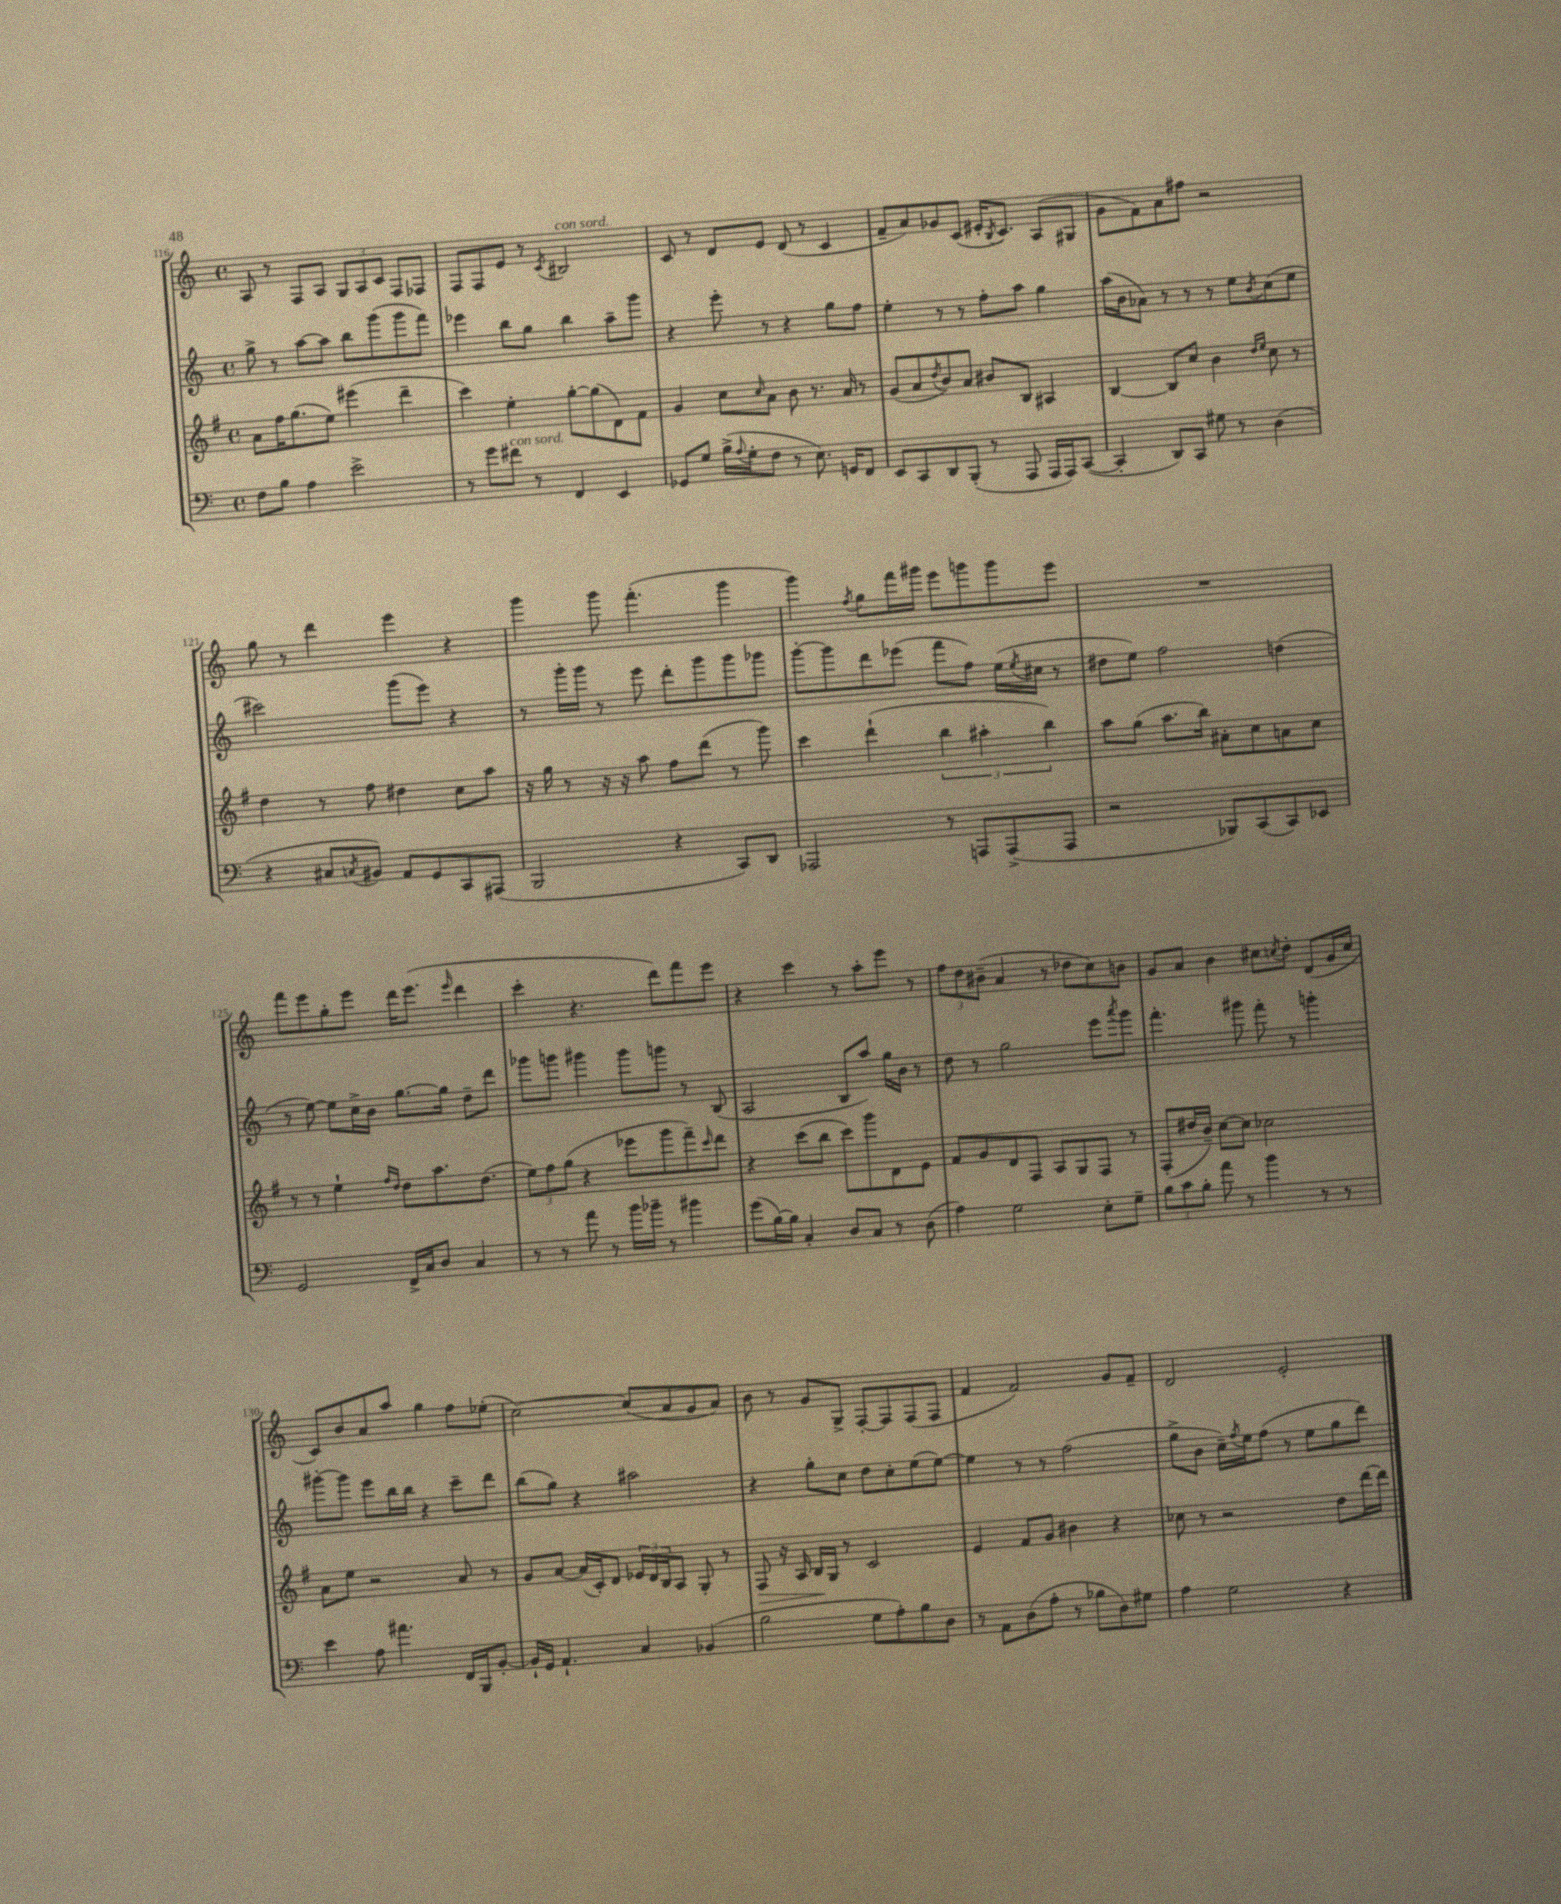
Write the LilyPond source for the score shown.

<<
\new StaffGroup <<
\new Staff = "s0" {
    \clef treble \key c \major \defaultTimeSignature \time 4/4
    a8 r8 f8 a8 \tuplet 3/2 { g8 a8 c'8 } f8 fes8 |
    f8 f8 e'8 r8 \acciaccatura { c'8 } bis2^\markup { \italic "con sord." } |
    c'8 r8 d'8 e'8 d'8( r8 c'4 |
    f'8-- a'8) ges'8 c'8( eis'16-. \acciaccatura { b8 } c'8.) a8( gis8 |
    g'8 f'8) a'8 fis''8 r2 |
    g''8 r8 d'''4 e'''4 r4 |
    g'''4 g'''8 f'''4.-.( g'''4 |
    g'''4) \acciaccatura { f''8 } g''8 f'''16 gis'''16 e'''8 g'''8 g'''8 e'''8 |
    R1 |
    f'''8 e'''8 g''8-. e'''8 d'''16 e'''8.( \grace { e'''16 } d'''4 |
    c'''4-. r4. d'''8) f'''8 e'''8 |
    r4 c'''4 r8 a''8-. e'''8 r8 |
    \tuplet 3/2 { f''8 d''8 bis'8--( } a'4 r8 des''8 c''8) b'8 |
    g'8 a'8 b'4 cis''8 \acciaccatura { c''8 } d''8-. d'8( g'16 c''16 |
    c'8) b'8 a'8 a''8 g''4 f''8 ees''8-.( |
    c''2~) c''8( a'8 g'8 a'8) |
    b'8 r8 g'8 g8-> f8~-. f8 f8( f8 |
    f'4 f'2) g'8 f'8-- |
    d'2 e'2-. \bar "|." |
}
\new Staff = "s1" {
    \clef treble \key c \major \defaultTimeSignature \time 4/4
    g''8-> r8 a''8~ a''8 b''8 g'''8( g'''8 f'''8) |
    ees'''4 b''8 g''8 b''4 a''8-- g'''8 |
    r4 e'''8-. r8 r4 g''8 f''8 |
    e''4-. r8 r8 f''8-. a''8 g''4 |
    a''16( b'16 aes'8) r8 r8 r8 e''8 \acciaccatura { b'8 } c''8( e''8 |
    cis'''2) g'''8( e'''8) r4 |
    r8 g'''16-. g'''16 r8 e'''8 d'''8-. g'''8 g'''8 ges'''8 |
    g'''8~-. g'''8 d'''8 ees'''8( f'''8 f''8) e''16( \acciaccatura { e''8 } cis''16 r8 |
    dis''8 e''8) f''2 d''4( |
    r8 e''8~) e''8 c''16-> b'16 g''8.~ g''16 d''8-- d'''8 |
    ges'''8 g'''8 gis'''4 gis'''8 g'''8 r8 b8( |
    a2 b8 a''8) g''16 b'16 r8 |
    d''8 r8 g''2 e'''8 \acciaccatura { a'''8 } g'''8 |
    f'''4.-. gis'''8 f'''8-. r8 g'''4-. |
    gis'''8~-. gis'''8 e'''8 b''16 b''16 r4 c'''8-- d'''8 |
    b''8( g''8) r4 ais''2 |
    r4 g''8-. c''8 d''8 c''8-. e''8( e''8~) |
    e''4 r8 r8 f''2( |
    g''8-> b'8 c''16--) \acciaccatura { f''8 } e''16 f''8( r8 e''8 g''8 d'''8) \bar "|." |
}
\new Staff = "s2" {
    \clef treble \key g \major \defaultTimeSignature \time 4/4
    a'8 fis''16 g''8.( e''8) eis'''4( d'''4-- |
    c'''4) e''4-. g''8~-. g''8( d'8) fis'8 |
    g'4 c''8 \grace { c''16 } a'8 b'8 r8. a'16 r8 |
    g'8( a'8 \acciaccatura { d''8 } b'8) a'8 bis'8 b8 ais4 |
    b4~ b8 c''8 b'4 \grace { d''16 e''16 } c''8 r8 |
    d''4 r8 fis''8 dis''4 c''8 a''8 |
    r16 g''16 r8 r16 r16 a''8 fis''8 d'''8( r8 g'''8) |
    c'''4 d'''4-!( \tuplet 3/2 { b''4 ais''4-. b''4) } |
    a''8 g''8( a''8. b''16) ais'8-. c''8 a'8 c''8 |
    r8 r8 e''4-! \grace { fis''16 d''16 } d''8 a''8. d''8.( |
    \tuplet 3/2 { e''8) fis''8 g''8( } r4 ees'''8 g'''8 fis'''8--) \grace { c'''16 } d'''8 |
    r4 c'''8( b''8 c'''8) g'''8 d'8 e'8 |
    fis'8 g'8 d'8 fis8 a8 g8 fis8 r8 |
    fis8-.( dis''16 b'16--) c''8~ c''8 ces''2 |
    a'8 e''8 r2 a'8 r8 |
    g'8 a'8~ a'16( c'16-.) d'8 \tuplet 3/2 { ees'16 d'16 b16 } a8 g8-. r8 |
    fis8\> r16 a16 b16\! g16 r8 c'2 |
    e'4 fis'8 g'8 bis'4 r4 |
    ces''8 r8 r2 d''8 d'''16~ d'''16 \bar "|." |
}
\new Staff = "s3" {
    \clef bass \key c \major \defaultTimeSignature \time 4/4
    f8 b8 a4 e'2-> |
    r8 g'8 fis'8^\markup { \italic "con sord." } r8 f,4 e,4 |
    ges,8 g8 b16->( \appoggiatura { a8 } g16-. f8 r8 e8.) g,16 f,8 |
    e,8 c,8 d,8 b,,8-.( r8 a,,8 a,,16 a,,16) c,8~( |
    c,4-. d,8) c,8 gis8 r8 d4( |
    r4 cis8 \acciaccatura { c8 } bis,8) a,8 g,8 c,8 ais,,8( |
    b,,2 r4 c,8) d,8 |
    aes,,2 r8 a,,8 a,,8->( a,,8 |
    r2 bes,,8) c,8( c,8) ees,8 |
    g,2 f,16-> c16 d8 c4 |
    r8 r8 a'8 r8 b'16 bes'16-- r8 bis'4 |
    g'8( b16~) b16 c4-. d8 c8 r8 d8( |
    a4) g2 e8-. g8-- |
    \tuplet 3/2 { b8 c'8 b8-. } a'8 r8 b'4 r8 r8 |
    e'4 a8 ais'4. f,16 b,,16 b,8~-. |
    b,16-! g,16 a,4.-! c4 bes,4( |
    b2 g8 a8-.) b8 d8 |
    r8 a,8 d8( a8-. r8 bes8 d8) gis8 |
    a4 g2 r4 \bar "|." |
}
>>
>>
\layout { \context { \Score currentBarNumber = #116 } }
